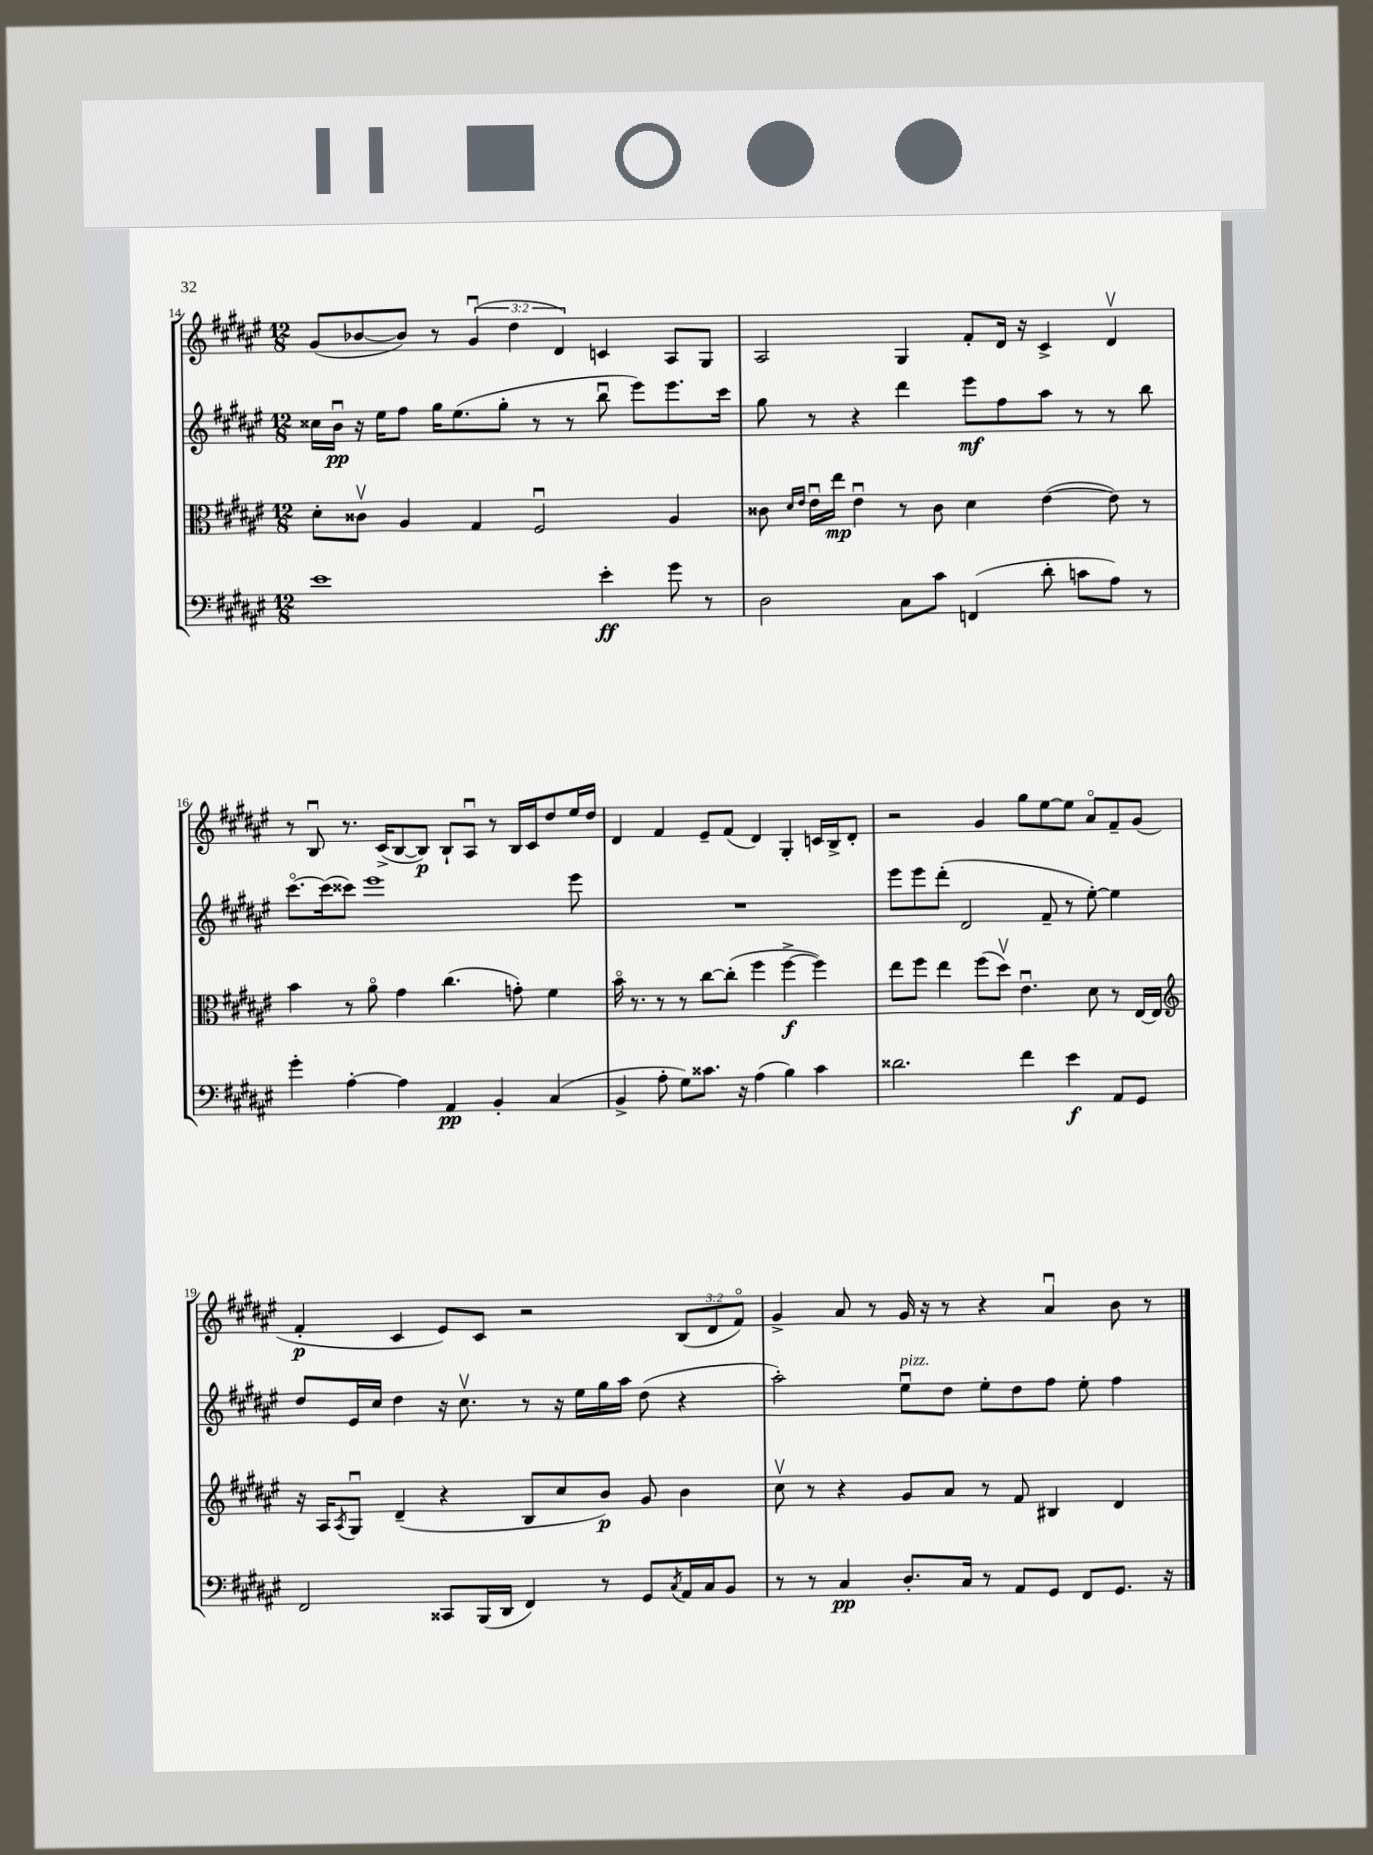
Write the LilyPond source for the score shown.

<<
\new StaffGroup <<
\new Staff = "s0" {
    \clef treble \key fis \major \numericTimeSignature \time 12/8 \override Staff.TupletNumber.text = #tuplet-number::calc-fraction-text
    gis'8( bes'8~ bes'8) r8 \tuplet 3/2 { gis'4\downbow( dis''4 dis'4) } c'4 ais8 gis8 |
    ais2 gis4 fis'8-. dis'16 r16 cis'4-> dis'4\upbow |
    r8 b8\downbow r8. cis'16->( b8~ b8\p) b8-! ais8\downbow r8 b16 cis'16 dis''8 eis''16 dis''16 |
    dis'4 fis'4 eis'8-- fis'8( dis'4) gis4-. c'16 b16-> dis'8-. |
    r2 gis'4 gis''8 eis''8~ eis''8 ais'8\flageolet fis'8-- gis'8( |
    fis'4-.\p cis'4 eis'8) cis'8 r2 \tuplet 3/2 { b8( dis'8 fis'8\flageolet) } |
    gis'4-> ais'8 r8 gis'16 r16 r8 r4 ais'4\downbow b'8 r8 \bar "|." |
}
\new Staff = "s1" {
    \clef treble \key fis \major \numericTimeSignature \time 12/8
    cisis''16 b'16\downbow\pp r16 eis''16 fis''8 gis''16 eis''8.( gis''8-. r8 r8 b''8\downbow eis'''8) eis'''8. cis'''16 |
    gis''8 r8 r4 dis'''4 eis'''8\mf fis''8 ais''8 r8 r8 b''8 |
    cis'''8.~\flageolet cis'''16( cisis'''8) eis'''1 eis'''8 |
    R1. |
    eis'''8 eis'''8 dis'''8-.( dis'2 fis'8-- r8 eis''8~-.) eis''4 |
    dis''8 eis'16 cis''16 dis''4 r16 cis''8.\upbow r8 r16 eis''16 gis''16 ais''16 dis''8( r4 |
    ais''2-.) eis''8\downbow^\markup { \italic "pizz." } dis''8 eis''8-. dis''8 fis''8 eis''8-. fis''4 \bar "|." |
}
\new Staff = "s2" {
    \clef alto \key fis \major \numericTimeSignature \time 12/8
    dis'8-. cisis'8\upbow ais4 gis4 fis2\downbow ais4 |
    cisis'8 \grace { dis'16 eis'16 } eis'16\downbow eis''16\mp eis'4\downbow r8 cisis'8 dis'4 eis'4~( eis'8) r8 |
    b'4 r8 ais'8\flageolet gis'4 cis''4.( g'8-.) fis'4 |
    b'16\flageolet r8. r8 r8 cis''8~ cis''8-.( fis''4 fis''4~->\f fis''4) |
    eis''8 fis''8 eis''4 fis''8( dis''8\upbow) eis'4.\downbow dis'8 r8 eis16~ eis16 |
    \clef treble r16 ais16 \acciaccatura { ais8 } gis8\downbow dis'4--( r4 b8 cis''8 b'8\p) gis'8 b'4 |
    cis''8\upbow r8 r4 gis'8 ais'8 r8 fis'8 bis4 dis'4 \bar "|." |
}
\new Staff = "s3" {
    \clef bass \key fis \major \numericTimeSignature \time 12/8
    eis'1 eis'4-.\ff gis'8 r8 |
    dis2 cis8 cis'8 f,4( dis'8-. c'8 ais8) r8 |
    gis'4-. ais4~-. ais4 ais,4\pp b,4-. cis4( |
    b,4-> ais8-. gis8) cisis'8. r16 ais4( b4) cisis'4 |
    disis'2. fis'4 eis'4\f ais,8 gis,8 |
    fis,2 cisis,8 b,,16( dis,16 fis,4) r8 gis,8 \acciaccatura { cis8 } ais,16 cis16 b,8 |
    r8 r8 cis4\pp dis8.-. cis16 r8 ais,8 gis,8 fis,8 gis,8. r16 \bar "|." |
}
>>
>>
\layout { \context { \Score currentBarNumber = #14 } }
